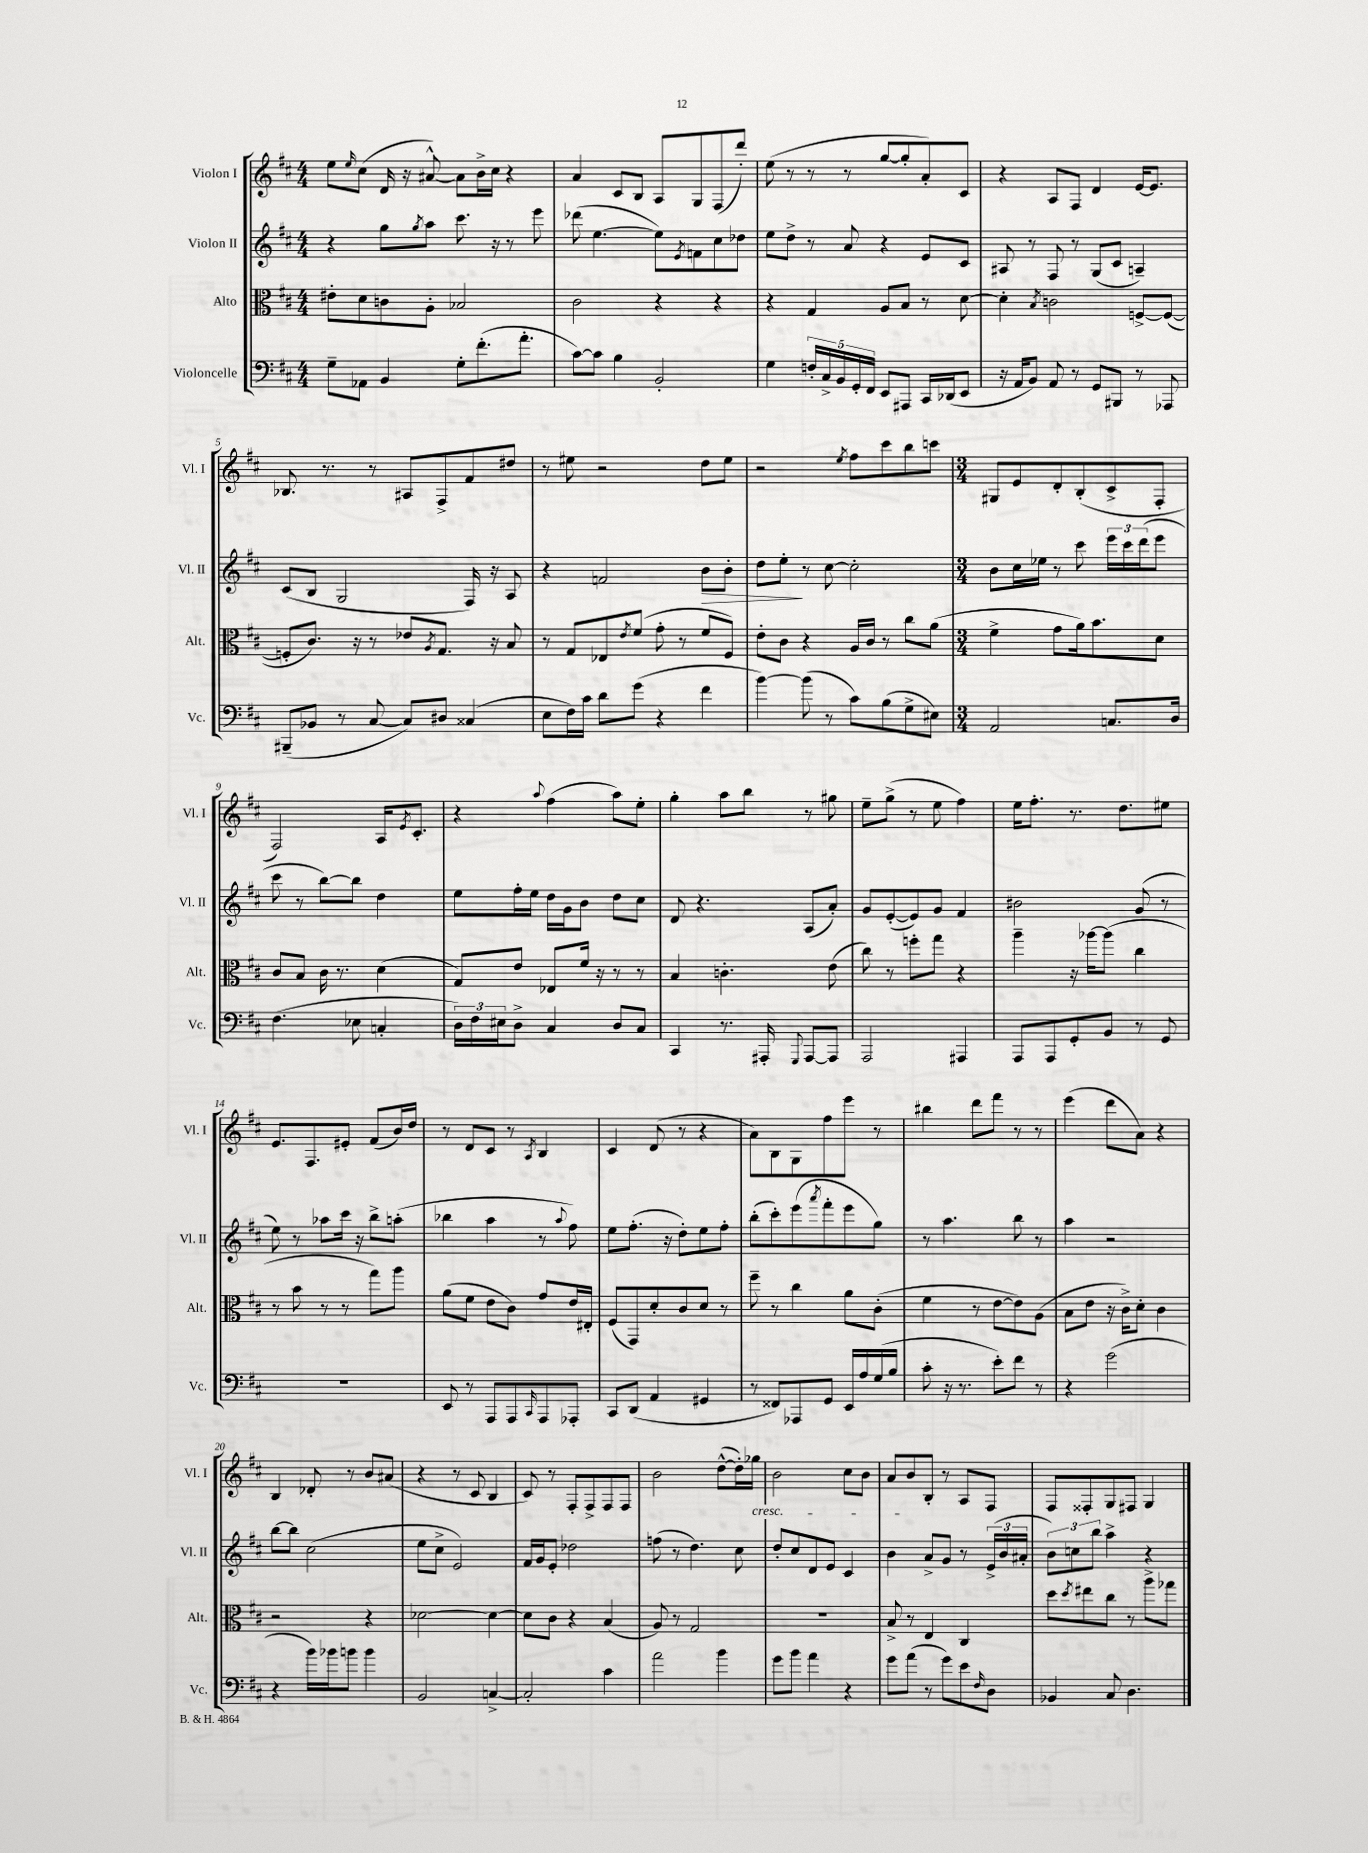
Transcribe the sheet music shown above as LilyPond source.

<<
\new StaffGroup <<
\new Staff = "s0" \with { instrumentName = "Violon I" shortInstrumentName = "Vl. I" } {
    \clef treble \key d \major \numericTimeSignature \time 4/4
    e''8 \grace { e''16 } cis''8( d'16 r16 ais'8~-^) ais'8 b'16-> cis''16 r4 |
    a'4 cis'8 b8 a8 g8 fis8( d'''8-.) |
    e''8( r8 r8 r8 g''8~ g''8-. a'8-.) cis'8 |
    r4 a8 fis8 d'4 e'16~ e'8. |
    bes8. r8. r8 ais8 fis8-> fis'8 dis''8 |
    r8 eis''8 r2 d''8 eis''8 |
    r2 \acciaccatura { e''8 } fis''8 cis'''8 b''8 c'''8 |
    \numericTimeSignature \time 3/4 gis8 e'8 d'8-. b8-.( cis'8-> fis8-. |
    fis2) a16 \acciaccatura { e'8 } cis'8.-. |
    r4 \appoggiatura { a''8 } fis''4( a''8) e''8-. |
    g''4-. a''8 b''8 r8 gis''8 |
    e''8-- g''8->( r8 e''8 fis''4) |
    e''16 fis''8.-. r8. d''8. eis''8 |
    e'8. fis8. eis'8-. fis'8( b'16) d''16 |
    r8 d'8 cis'8 r8 \acciaccatura { a8 } b4 |
    cis'4 d'8( r8 r4 |
    a'8) b8 g8 fis''8 e'''8 r8 |
    bis''4 d'''8 fis'''8 r8 r8 |
    e'''4( d'''8 a'8) r4 |
    b4 des'8-. r8 b'8 ais'8( |
    r4 r8 cis'8 b4 |
    cis'8) r8 fis8-. fis8-> fis8 fis8 |
    b'2 d''8~-^( d''16-.) ges''16\cresc |
    b'2 cis''8 b'8 |
    a'8 b'8\! b8-. r8 a8 fis8 |
    fis8 fisis8-. g8 fis8 g4 \bar "|." |
}
\new Staff = "s1" \with { instrumentName = "Violon II" shortInstrumentName = "Vl. II" } {
    \clef treble \key d \major \numericTimeSignature \time 4/4
    r4 g''8 \acciaccatura { g''8 } a''8 cis'''8. r16 r8 e'''8 |
    des'''8( e''4.~ e''8) \acciaccatura { e'8 } f'8 cis''8 des''8 |
    e''8 d''8-> r8 a'8 r4 e'8 cis'8 |
    ais8 r8 fis8 r8 g8( cis'8 a4--) |
    cis'8( b8 g2 fis16) r16 a8 |
    r4 f'2 b'8\> b'8-. |
    d''8 e''8-.\! r8 cis''8~ cis''2-. |
    \numericTimeSignature \time 3/4 b'8 cis''16 ees''16 r8 cis'''8 \tuplet 3/2 { e'''16 cis'''16 d'''16( } e'''8 |
    cis'''8 r8 b''8~) b''8 d''4 |
    e''8 fis''16-. e''16 d''16 g'16 b'8 d''8 cis''8 |
    d'8 r4. a8( a'8-.) |
    g'8 e'8~-.( e'8) g'8 fis'4 |
    bis'2 g'8( r8 |
    e''8) r8 aes''8 cis'''16 r16 b''8-> a''8-.( |
    bes''4 a''4 r8 \appoggiatura { a''8 } fis''8) |
    e''8 fis''8.-.( r16 d''8-.) e''8 fis''8-. |
    b''8-.( cis'''8-.) e'''8( \acciaccatura { a'''8 } fis'''8-. e'''8 g''8) |
    r8 a''4. b''8 r8 |
    a''4 r2 |
    b''8~ b''8 cis''2( |
    e''8 cis''8-> e'2) |
    fis'16 g'16 e'8-. des''2 |
    f''8( r8 d''4.) cis''8 |
    d''8-. cis''8 d'8 e'8 cis'4 |
    b'4 a'8-> g'8 r8 \tuplet 3/2 { e'16->( b'16 ais'16-. } |
    \tuplet 3/2 { b'8) c''8 b''8 } a''4-> r4 \bar "|." |
}
\new Staff = "s2" \with { instrumentName = "Alto" shortInstrumentName = "Alt." } {
    \clef alto \key d \major \numericTimeSignature \time 4/4
    eis'8-. d'8 c'8 a8-. bes2 |
    cis'2 r4 r4 |
    r4 g4 a8 b8 r8 d'8~ |
    d'4-. \acciaccatura { b8 } c'2 f8~-> f8~( |
    f8-. cis'8.) r16 r8 ees'8 \acciaccatura { a8 } g8. r16 b8 |
    r8 g8 ees8 \acciaccatura { e'8 } fis'8( g'8-. r8 fis'8 fis8) |
    e'8-. cis'8 r4 a16 cis'16 r8 cis''8 a'8( |
    \numericTimeSignature \time 3/4 fis'4-> g'8 a'16) b'8. d'8 |
    cis'8 b8 cis'16 r8. d'4( |
    g8) e'8 ees8 fis'16 r16 r8 r8 |
    b4 c'4.-. e'8( |
    cis''8) r8 f''8-. g''8 r4 |
    a''4-- r16 aes''16~ aes''8( cis''4 |
    r8 b'8 r8 r8 g''8) a''8 |
    a'8( fis'8 e'8 cis'8) g'8 e'16 eis16-. |
    fis8( g,8) d'8-. cis'8 d'8 r8 |
    fis''8-- r8 cis''4 a'8 cis'8-.( |
    fis'4 r8 e'8~ e'8) a8( |
    b8 e'8 r16 cis'16->) d'8-. cis'4 |
    r2 r4 |
    des'2~ des'4~ |
    des'8 cis'8 r4 b4( |
    a8) r8 g2 |
    R2. |
    b8-> r8 e4 cis4 |
    d''8 \acciaccatura { d''8 } eis''8 cis''8 r8 a''8-> ges''8 \bar "|." |
}
\new Staff = "s3" \with { instrumentName = "Violoncelle" shortInstrumentName = "Vc." } {
    \clef bass \key d \major \numericTimeSignature \time 4/4
    g8-- aes,8 b,4 g8-. fis'8.-.( a'8.-. |
    cis'8~) cis'8 b4 b,2-. |
    g4 \tuplet 5/4 { f16-. cis16-> b,16 g,16-. fis,16 } e,8 ais,,8 cis,16 des,16( e,8 |
    r16 a,16 b,8) a,8 r8 g,8 bis,,8 r8 aes,,8 |
    bis,,8--( bes,8 r8 cis8~ cis8) dis8 cisis4( |
    e8 fis16) cis'16 d'8 g'8( r4 fis'4 |
    b'4~) b'8( r8 cis'8) b8( g8-> eis8) |
    \numericTimeSignature \time 3/4 a,2 c8. d16 |
    fis4.( ees8 c4-. |
    \tuplet 3/2 { d16) fis16 eis16 } d8-> cis4 d8 cis8 |
    cis,4 r8. ais,,16-. \appoggiatura { g,,8 } ais,,8~ ais,,8 |
    a,,2 ais,,4 |
    a,,8 a,,8 g,8-. b,8 r8 g,8 |
    R2. |
    e,8 r8 a,,8 a,,8 \grace { cis,16 } a,,8 aes,,8-. |
    cis,8 d,8( a,4 gis,4 |
    r8 fisis,8) aes,,8 g,8 e,16 a16 g16( b16 |
    cis'8-. r16 r8. e'8-.) fis'8 r8 |
    r4 g'2( |
    r4 b'16) bes'16 b'8 b'4 |
    b,2 c4~-> |
    c2-. cis'4 |
    a'2 b'4 |
    g'8 b'8 a'4 r4 |
    g'8 a'8( r8 g'8) e'8 \grace { fis16 } d8 |
    bes,4 cis8 d4. \bar "|." |
}
>>
>>
